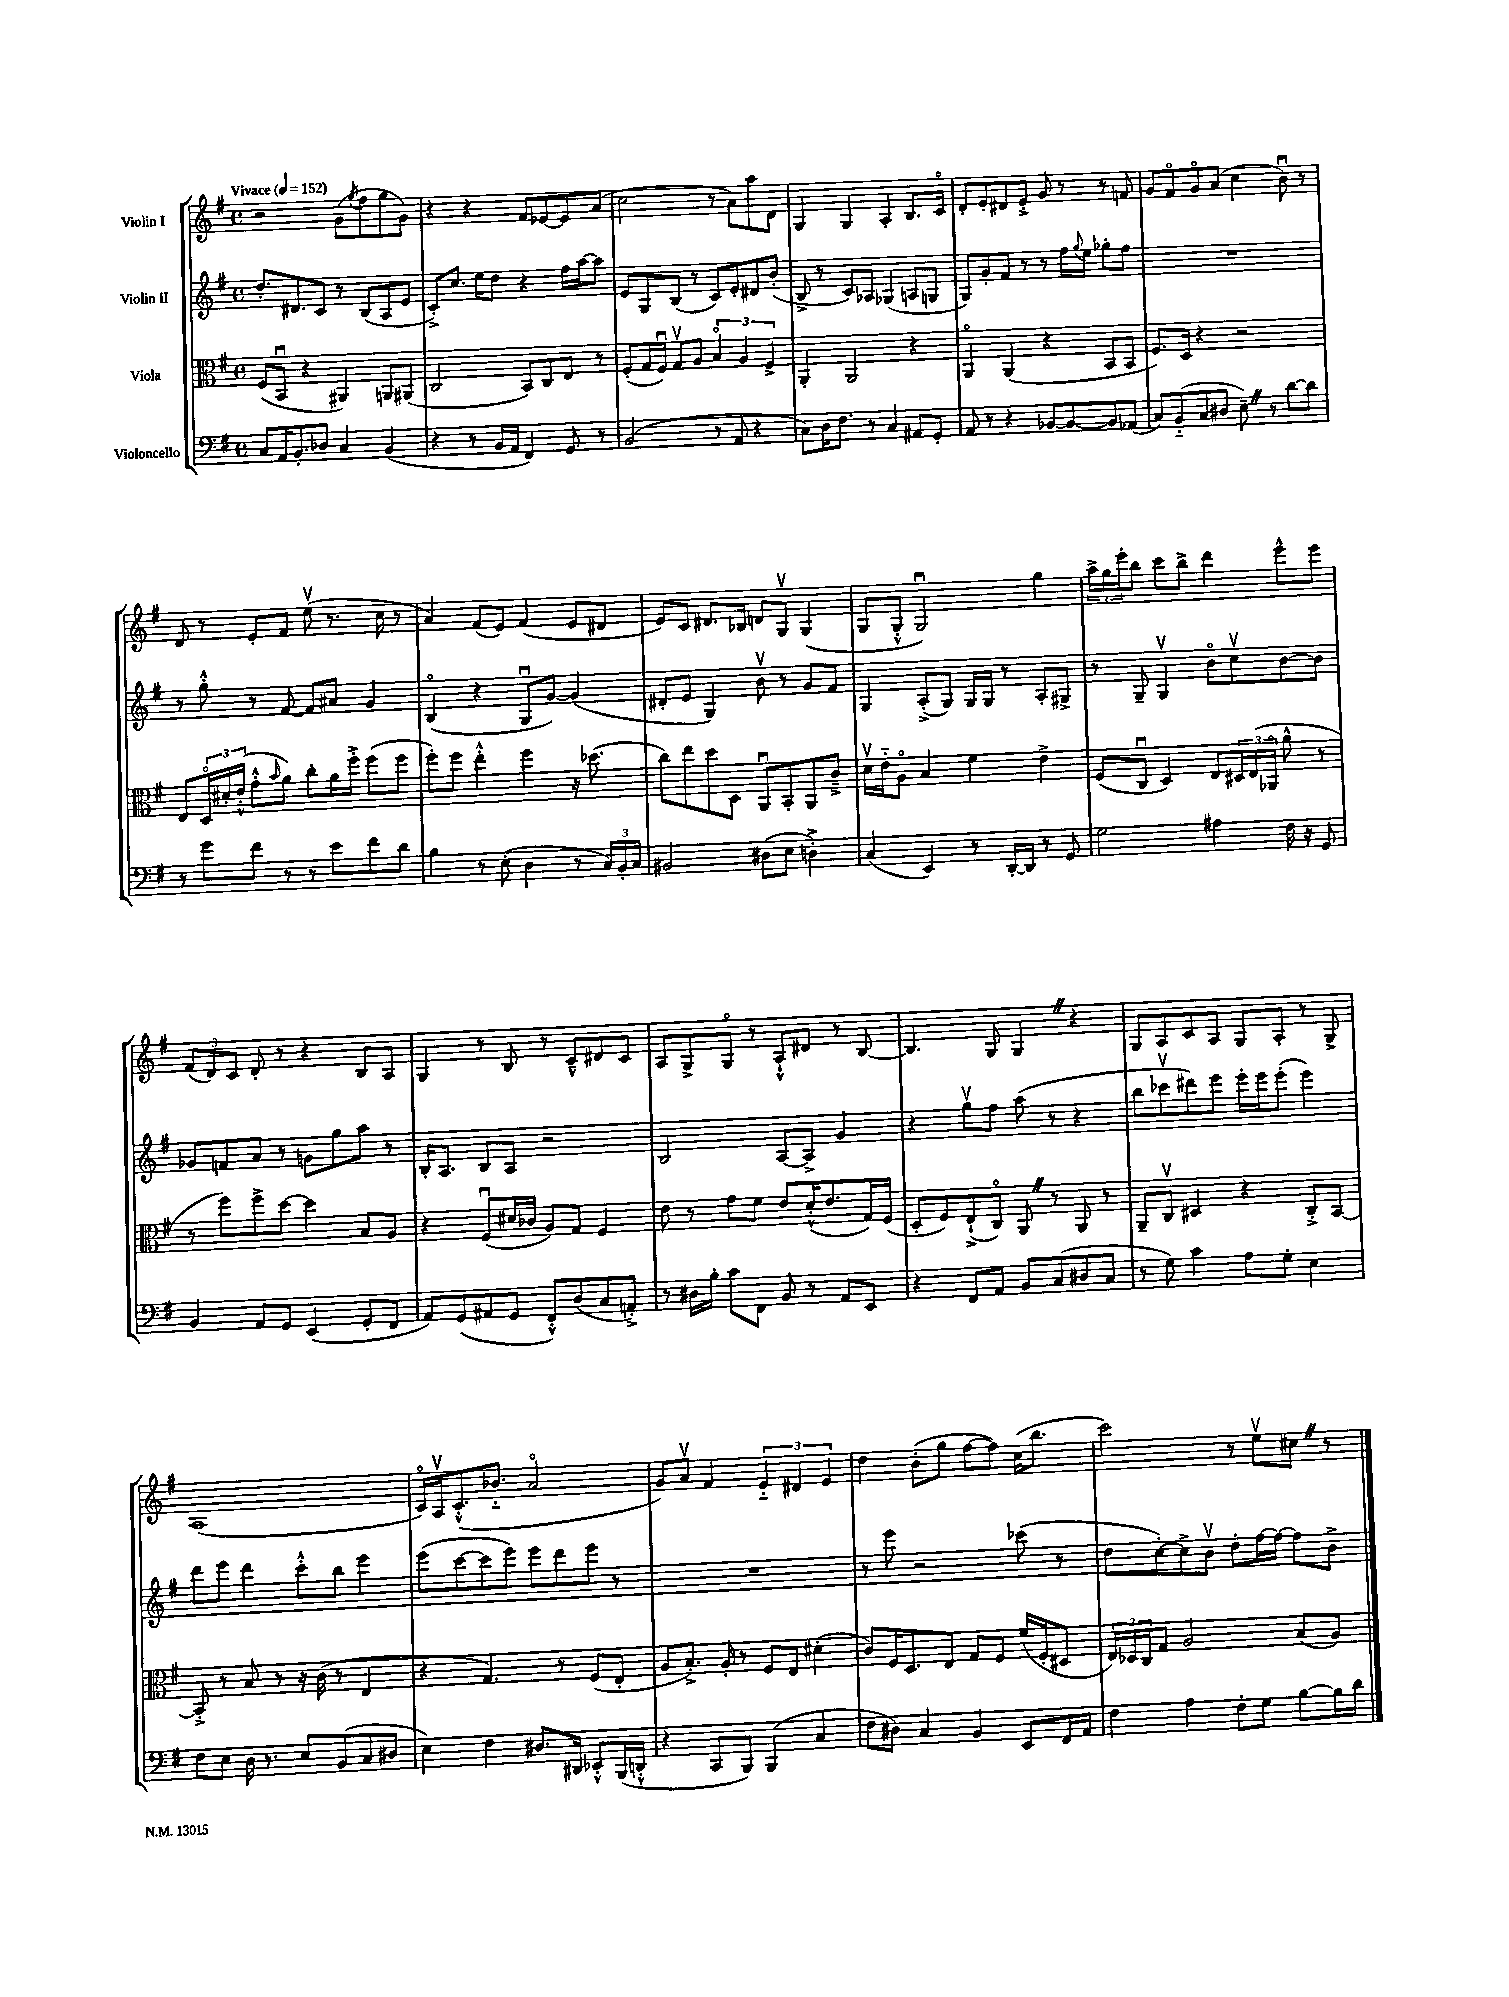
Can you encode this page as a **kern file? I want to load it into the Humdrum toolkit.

**kern	**kern	**kern	**kern
*staff4	*staff3	*staff2	*staff1
*clefF4	*clefC3	*clefG2	*clefG2
*k[f#]	*k[f#]	*k[f#]	*k[f#]
*M4/4	*M4/4	*M4/4	*M4/4
*met(c)	*met(c)	*met(c)	*met(c)
*MM152	*MM152	*MM152	*MM152
8C	(8F#	8.dd'	2r
16AA	8BBu	.	.
8.BB'	.	8.d#	.
.	4r	.	.
8D-	.	8c	.
4C	4AA#)	8r	(8g
.	.	.	8qgg
.	.	(8B	8ff#
(4BB	8AA	8A	8gg
.	(8AA#	8e	8g)
=	=	=	=
4r	2C	8c'^)	4r
.	.	8.cc	.
8r	.	.	4r
.	.	16ee	.
16BB	.	8dd	.
16AA	.	.	.
4FF#)	8BB)	4r	8f#
.	8C	.	[8e-
8GG	8E	16ff#	8e-]
.	.	[16aa	.
8r	8r	8aa]	(8a
=	=	=	=
(2BB	(8F#'	8e	2cc
.	16G	8G	.
.	16F#u)	.	.
.	8Gv	(8B	.
.	8A	8r	.
8r	6Bo	8c)	8r
8AA	.	8e'	8a)
.	6A	.	.
4r	.	8d#	8aa
.	6F#^	.	.
.	.	(8b'	8d
=	=	=	=
8C)	4AA'	8B^	4G
16D	.	8r	.
8.F#	.	.	.
.	2AA	8c)	4G
8r	.	8A-	.
4C	.	(4G-	4A'
8AA#	4r	8A	8.B
8GG'	.	8G	.
.	.	.	16co
=	=	=	=
8AA	4AAo	8G)	8d'
8r	.	8g'	8e'
4r	(4AA	8f#	8d#
.	.	8r	8e'^
[8BB-	4r	8r	8g
8BB-_	.	16ff#	8r
.	.	8qqgg	.
.	.	16ee	.
8BB-]	8BB	8gg-'	8r
(8AA-	8BB	8ff#	8f
=	=	=	=
8C)	8.F#)	1r	8g
(8BB'~	.	.	8f#o
.	16D	.	.
8C	4r	.	8go
8D#	.	.	(8a
8E~)	2r	.	4cc
8r	.	.	.
[8d	.	.	8bu)
8d]	.	.	8r
=	=	=	=
8r	8E	8r	8d
8g	24Do	8gg'^^	8r
.	24d#'	.	.
.	(24e'^^	.	.
8f#	8g'^^	8r	8e'
.	16qqb	.	.
8r	8a)	[8f#	8f#
8r	8cc'	8f#]	(8eev
8e	16a	8a#	8.r
.	16ff#'^	.	.
8f#	(8ff#	4g	.
.	.	.	16cc
8d	8ff#	.	8r
=	=	=	=
4B	8ff#')	(4Bo	4a)
.	8ff#	.	.
8r	4ee'^^	4r	(8f#
(8E'	.	.	8e)
4D	4ff#	8Gu	(4f#
.	.	[8g)	.
8r	16r	(4g]	8e
.	(8.dd-	.	.
24C)	.	.	8d#
24BB'	.	.	.
24C	.	.	.
=	=	=	=
2BB#	8cc)	8d#'	8e)
.	8ee	8e	8c
.	8dd	4G)	8.d#
.	8D	.	.
.	.	.	16B-
(8D#	8AAu	8bv	8d
8E	8BB'	8r	8Gv
4D'^)	8AA	8g	(4G
.	8c~^	8f#	.
=	=	=	=
(4C	16dv	4G	8G
.	16e'~	.	.
.	8Ao	.	8G'^^
4EE)	4B	(8A'^	2Gu)
.	.	8G)	.
8r	4f#	16G	.
.	.	16G	.
[16DD'	.	8r	.
16DD]	.	.	.
8r	4e^	8A'	4gg
8GG	.	8G#^	.
=	=	=	=
2G	(8F#	8r	24aa^
.	.	.	24gg
.	.	.	24eee'
.	8Cu	8G~	8bb
.	4D)	4Gv	8ccc
.	.	.	8bb^
4A#	8E	8bo	4ddd
.	24D#	8ccv	.
.	(24E	.	.
.	24AA-o	.	.
16F#	8a^^	[8b	8eee^^
16r	.	.	.
8GG	8r	8b]	8eee
=	=	=	=
4BB	8r	8g-	(12f#
.	.	.	12d)
.	8ff#)	8f	.
.	.	.	12c
8AA	8ff#^	8a	8d'
8GG	[8dd	8r	8r
(4EE	4dd]	8g	4r
.	.	8gg	.
8GG'	8B	8aa	8B
8FF#	8A	8r	8A
=	=	=	=
8AA)	4r	16B'	4G
.	.	8.A	.
(8GG	.	.	.
8AA#	(8F#u	8B	8r
8GG	16d#	8A	8B
.	16c-	.	.
8FF#'^^)	8A)	2r	8r
(8D	8G	.	8c~^^
8C	4F#	.	8d#
8AA'^)	.	.	8c
=	=	=	=
8r	8e	2B	8A
16D#	8r	.	8G^
16B'	.	.	.
8c	8g	.	8Go
8FF#	8f#	.	8r
8BB	8e	[8A	8A`^^
8r	(16d'^^	8A^]	8d#
.	8.e	.	.
8AA	.	4g	8r
8EE	16G)	.	[8B
.	(16F#	.	.
=	=	=	=
4r	8D'	4r	4.B]
.	8F#)	.	.
8FF#	(8E`^	8ggv	.
8AA	8Co)	8ff#	8G
8BB	8AA	(8aa	4G
(8C	8r	8r	.
8D#	8AA	4r	4r
8C	8r	.	.
=	=	=	=
8r	8AA~	8bb	8G
8G)	8Cv	8ccc-v	8A
4c	4D#	8ddd#)	8c
.	.	8eee	8A
8A	4r	16eee'	8G
.	.	16eee	.
8G'	.	(8eee'	8A'
4E	8C'^	4eee)	8r
.	[8BB	.	8G^
=	=	=	=
8F#	8BB'^]	8ddd	(1A
8E	8r	8eee	.
16D	8B	4ddd	.
8.r	.	.	.
.	8r	.	.
8E	16r	8ccc'^^	.
.	(16c	.	.
(8BB	8r	8bb	.
8C	4E	4eee	.
8D#	.	.	.
=	=	=	=
4E)	4r	(8eee	16co)
.	.	.	16Av
.	.	[8ccc	(8.c'^^
4F#	4.G)	8ccc]	.
.	.	.	8.b-'~
.	.	8eee)	.
8.D#	.	8eee	2ao
.	8r	8ddd	.
16DD#	.	.	.
8EE-'^^	(8F#	8eee	.
(16BBB	8E'	8r	.
16DD'^^	.	.	.
=	=	=	=
4r	8A	1r	8g)
.	8.B'^)	.	8av
8CC	.	.	4f#
.	16A'	.	.
8BBB)	8r	.	.
(4BBB	8F#	.	6e'~
.	8E	.	.
.	.	.	6d#
4C	(4d#'	.	.
.	.	.	6e
=	=	=	=
8F#	8c)	8r	4dd
8D#)	16F#	8eee	.
.	8.D	.	.
4C	.	2r	(8b'
.	8E	.	8gg
4BB	8G	.	[8ff#
.	8F#	.	8ff#])
8EE	(16f#	(8ccc-	(16cc
.	16F#'	.	8.bb
16FF#	8D#	8r	.
16AA	.	.	.
=	=	=	=
4F#	24E)	8dd	2ccc)
.	24D-	.	.
.	24C	.	.
.	8G	[8cc')	.
4A	2A	8cc^]	.
.	.	8bv	.
8F#'	.	8dd'	8r
8G	.	[16ff#	8eev
.	.	16ff#_	.
[8B	(8B	8ff#]	8cc#
16B]	8A)	8b^	8r
16d	.	.	.
==	==	==	==
*-	*-	*-	*-
